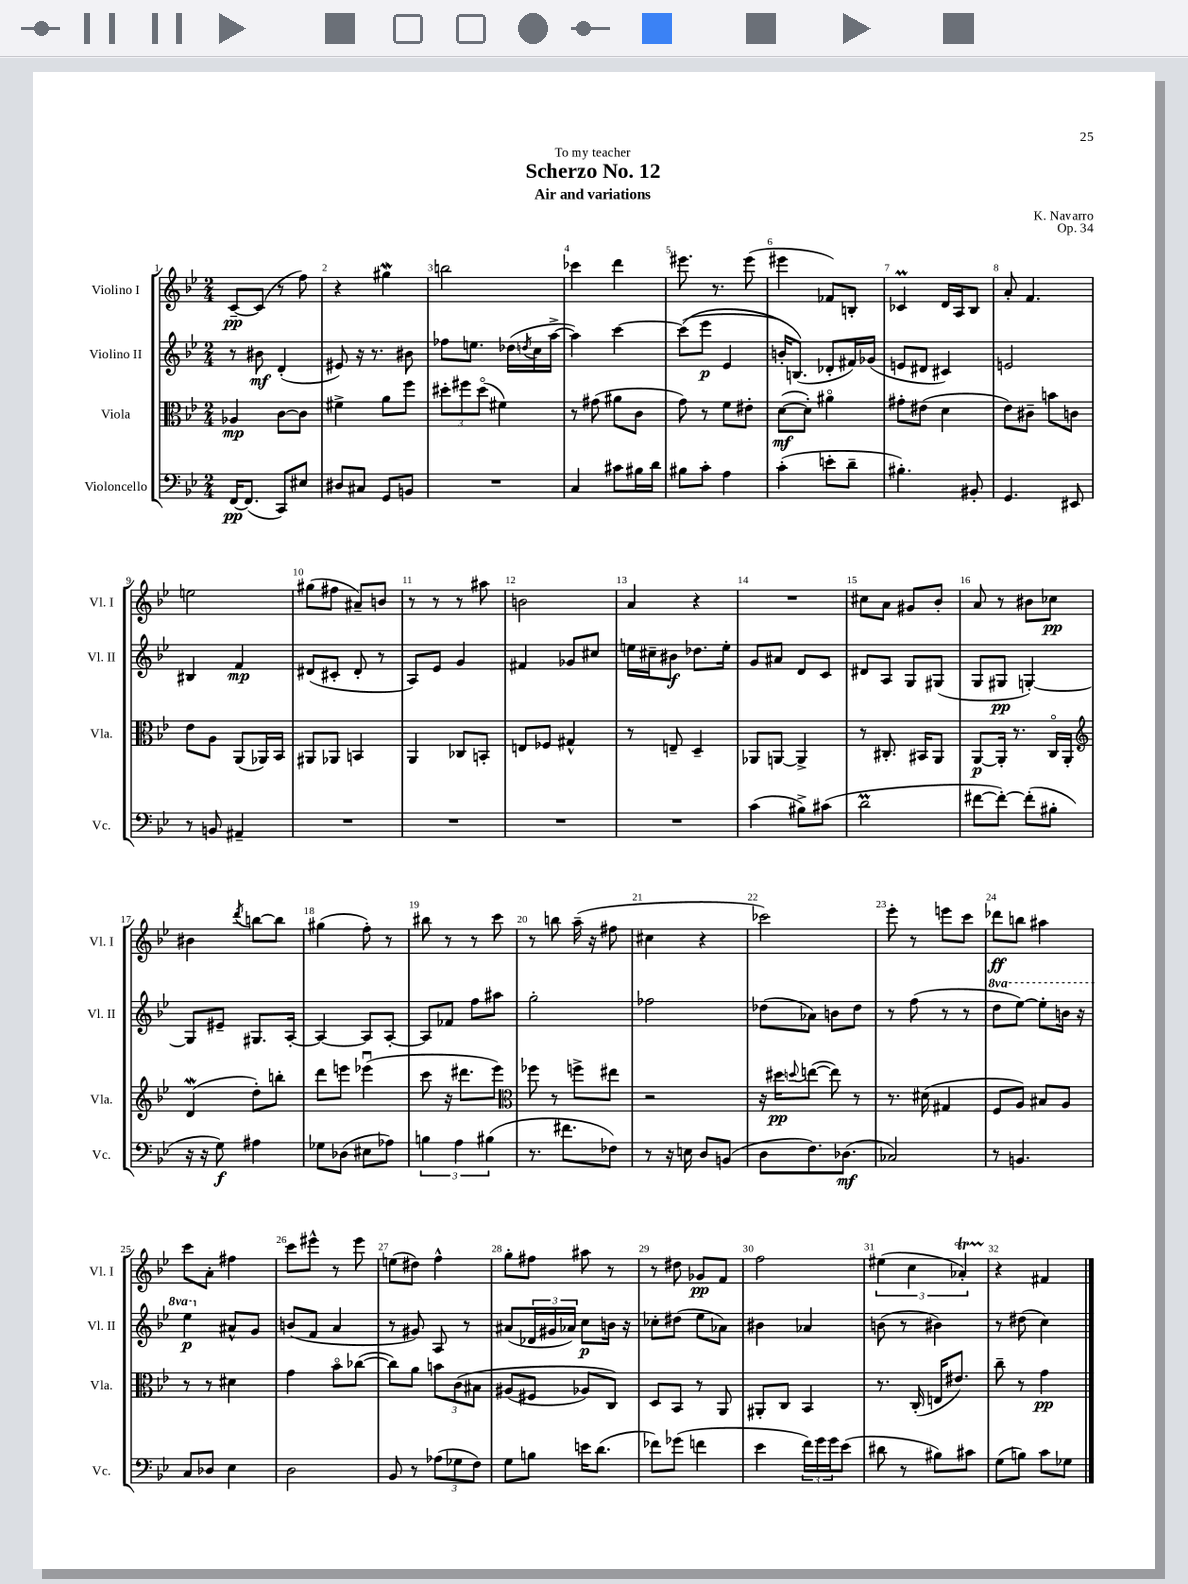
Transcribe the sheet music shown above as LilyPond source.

\header { title = "Scherzo No. 12" composer = "K. Navarro" subtitle = "Air and variations" dedication = "To my teacher" opus = "Op. 34" }
<<
\new StaffGroup <<
\new Staff = "s0" \with { instrumentName = "Violino I" shortInstrumentName = "Vl. I" } {
    \clef treble \key bes \major \numericTimeSignature \time 2/4
    c'8~--\pp c'8( r8 f''8) |
    r4 gis''4\mordent |
    b''2 |
    ces'''4 d'''4 |
    eis'''8. r8. eis'''8( |
    eis'''4 fes'8) b8-. |
    ces'4\prall d'16 a16 bes8 |
    a'8-. f'4. |
    e''2 |
    gis''8( fis''8 ais'8--) b'8 |
    r8 r8 r8 ais''8 |
    b'2 |
    a'4 r4 |
    R2 |
    cis''8 a'8 gis'8 bes'8-. |
    a'8 r8 bis'8 ces''8\pp |
    bis'4 \acciaccatura { d'''8 } b''8~ b''8 |
    gis''4( f''8-.) r8 |
    bis''8 r8 r8 c'''8 |
    r8 b''8 a''16--( r16 fis''8 |
    cis''4 r4 |
    ces'''2) |
    ees'''8-. r8 e'''8 c'''8 |
    des'''8\ff b''8 ais''4 |
    c'''8 a'8-. fis''4 |
    c'''8 eis'''8-^ r8 eis'''8 |
    e''8( dis''8) f''4-^ |
    g''8-. fis''8 ais''8 r8 |
    r8 dis''8 ges'8\pp f'8 |
    f''2 |
    \tuplet 3/2 { eis''4( c''4 aes'4-.\startTrillSpan) } |
    r4\stopTrillSpan fis'4 \bar "|." |
}
\new Staff = "s1" \with { instrumentName = "Violino II" shortInstrumentName = "Vl. II" } {
    \clef treble \key bes \major \numericTimeSignature \time 2/4 \set Staff.ottavationMarkups = #ottavation-simple-ordinals
    r8 bis'8\mf d'4-.( |
    eis'8) r16 r8. bis'8 |
    fes''8 e''8. des''16( \acciaccatura { d''8 } c''16 a''16~-> |
    a''4) c'''4~ |
    c'''8(\( ees'''8\p ees'4 |
    b'16-.) b8.(\) des'8-. fis'16) ges'16( |
    e'8 dis'8 cis'4) |
    e'2 |
    bis4 f'4\mp |
    dis'8( cis'8-. dis'8-. r8 |
    a8) ees'8 g'4 |
    fis'4 ges'8 cis''8 |
    e''16 cis''16-- bis'8\f des''8. e''16-. |
    g'8 ais'8 d'8 c'8 |
    dis'8 a8 g8 gis8( |
    g8 gis8\pp g4~-.) |
    g8 eis'8-- gis8. a16~-. |
    a4~ a8 a8~-. |
    a8 fes'8 f''8 ais''8 |
    g''2-. |
    fes''2 |
    des''8( aes'8) b'8 des''8 |
    r8 f''8( r8 r8 |
    \ottava #1 d'''8 ees'''8~) ees'''8-. b''16 r16 |
    ees'''4\p \ottava #0 ais'8-^ g'8 |
    b'8( f'8 a'4 |
    r8 gis'8) a8 r8 |
    ais'8( \tuplet 3/2 { des'16 gis'16 aes'16) } c''8\p b'16 r16 |
    ces''8-. dis''8( ees''8 aes'8) |
    bis'4 aes'4 |
    b'8( r8 bis'4) |
    r8 dis''8( c''4) \bar "|." |
}
\new Staff = "s2" \with { instrumentName = "Viola" shortInstrumentName = "Vla." } {
    \clef alto \key bes \major \numericTimeSignature \time 2/4
    aes4\mp c'8~ c'8 |
    fis'4-> a'8 f''8 |
    \tuplet 3/2 { dis''8-. fis''8 dis''8\flageolet( } fis'4) |
    r8 gis'8( ais'8 c'8 |
    g'8) r8 f'8 eis'8-. |
    d'8~\mf( d'8-.) ais'4\flageolet |
    gis'8-. eis'8( d'4 |
    ees'8) cis'8-- b'8 c'8 |
    ees'8 a8 a,8( aes,16) bes,16 |
    ais,8 aes,8 b,4 |
    a,4 ces8 b,8-. |
    e8 fes8 gis4-^ |
    r8 e8-- d4-- |
    aes,8 a,8~ a,4-> |
    r8 cis8.-. bis,16 a,8 |
    a,8~\p a,16-. r8. c16\flageolet a,16-. |
    \clef treble d'4\mordent( d''8-.) b''8-. |
    d'''8 e'''8 ees'''4\downbow( |
    c'''8 r16 dis'''8. ees'''8) |
    \clef alto fes''8 r8 f''8-> eis''8 |
    r2 |
    r16 dis''16\pp \appoggiatura { d''8 } e''8~( e''8) r8 |
    r8. dis'16( gis4 |
    f8 a8) bis8 a8 |
    r8 r8 dis'4 |
    g'4 bes'8\flageolet ces''8~( |
    ces''8) a'8 \tuplet 3/2 { b'8 c'8\( bis8 } |
    ais8( fis8 aes8) c8\) |
    d8 bes,8 r8 a,8 |
    ais,8-. c8 bes,4 |
    r8. c16-.( e16 eis'8.) |
    c''8-- r8 g'4\pp \bar "|." |
}
\new Staff = "s3" \with { instrumentName = "Violoncello" shortInstrumentName = "Vc." } {
    \clef bass \key bes \major \numericTimeSignature \time 2/4
    f,16~\pp f,8.( c,8) eis8 |
    dis8 cis8 g,8 b,8 |
    R2 |
    c4 cis'8 bis16 d'16 |
    bis8 c'8-. a4 |
    c'4-.( e'8-. d'8-- |
    bis4.-.) bis,8-. |
    g,4. eis,8 |
    r8 b,8 ais,4-- |
    R2 |
    R2 |
    R2 |
    R2 |
    c'4( bis8->) cis'8( |
    d'2\prall |
    fis'8~ fis'8~-.) fis'8-.( bis8-. |
    r16 r16 g8\f) ais4 |
    ges8 des8( eis8 aes8) |
    \tuplet 3/2 { b4 a4 bis4( } |
    r8. fis'8. fes8) |
    r8 r16 e16 d8 b,8( |
    d8 f8.) des8.\mf( |
    ces2) |
    r8 b,4. |
    c8 des8 ees4 |
    d2 |
    bes,8 r8 \tuplet 3/2 { aes8( ges8 f8) } |
    g8 b8 e'16 d'8.( |
    fes'8) ges'8( f'4 |
    ees'4 \tuplet 3/2 { f'16) g'16 g'16 } ees'8( |
    dis'8 r8 bis8) cis'8 |
    g8( b8) c'8 ges8 \bar "|." |
}
>>
>>
\layout { \context { \Score \override BarNumber.break-visibility = ##(#f #t #t) barNumberVisibility = #all-bar-numbers-visible } }
